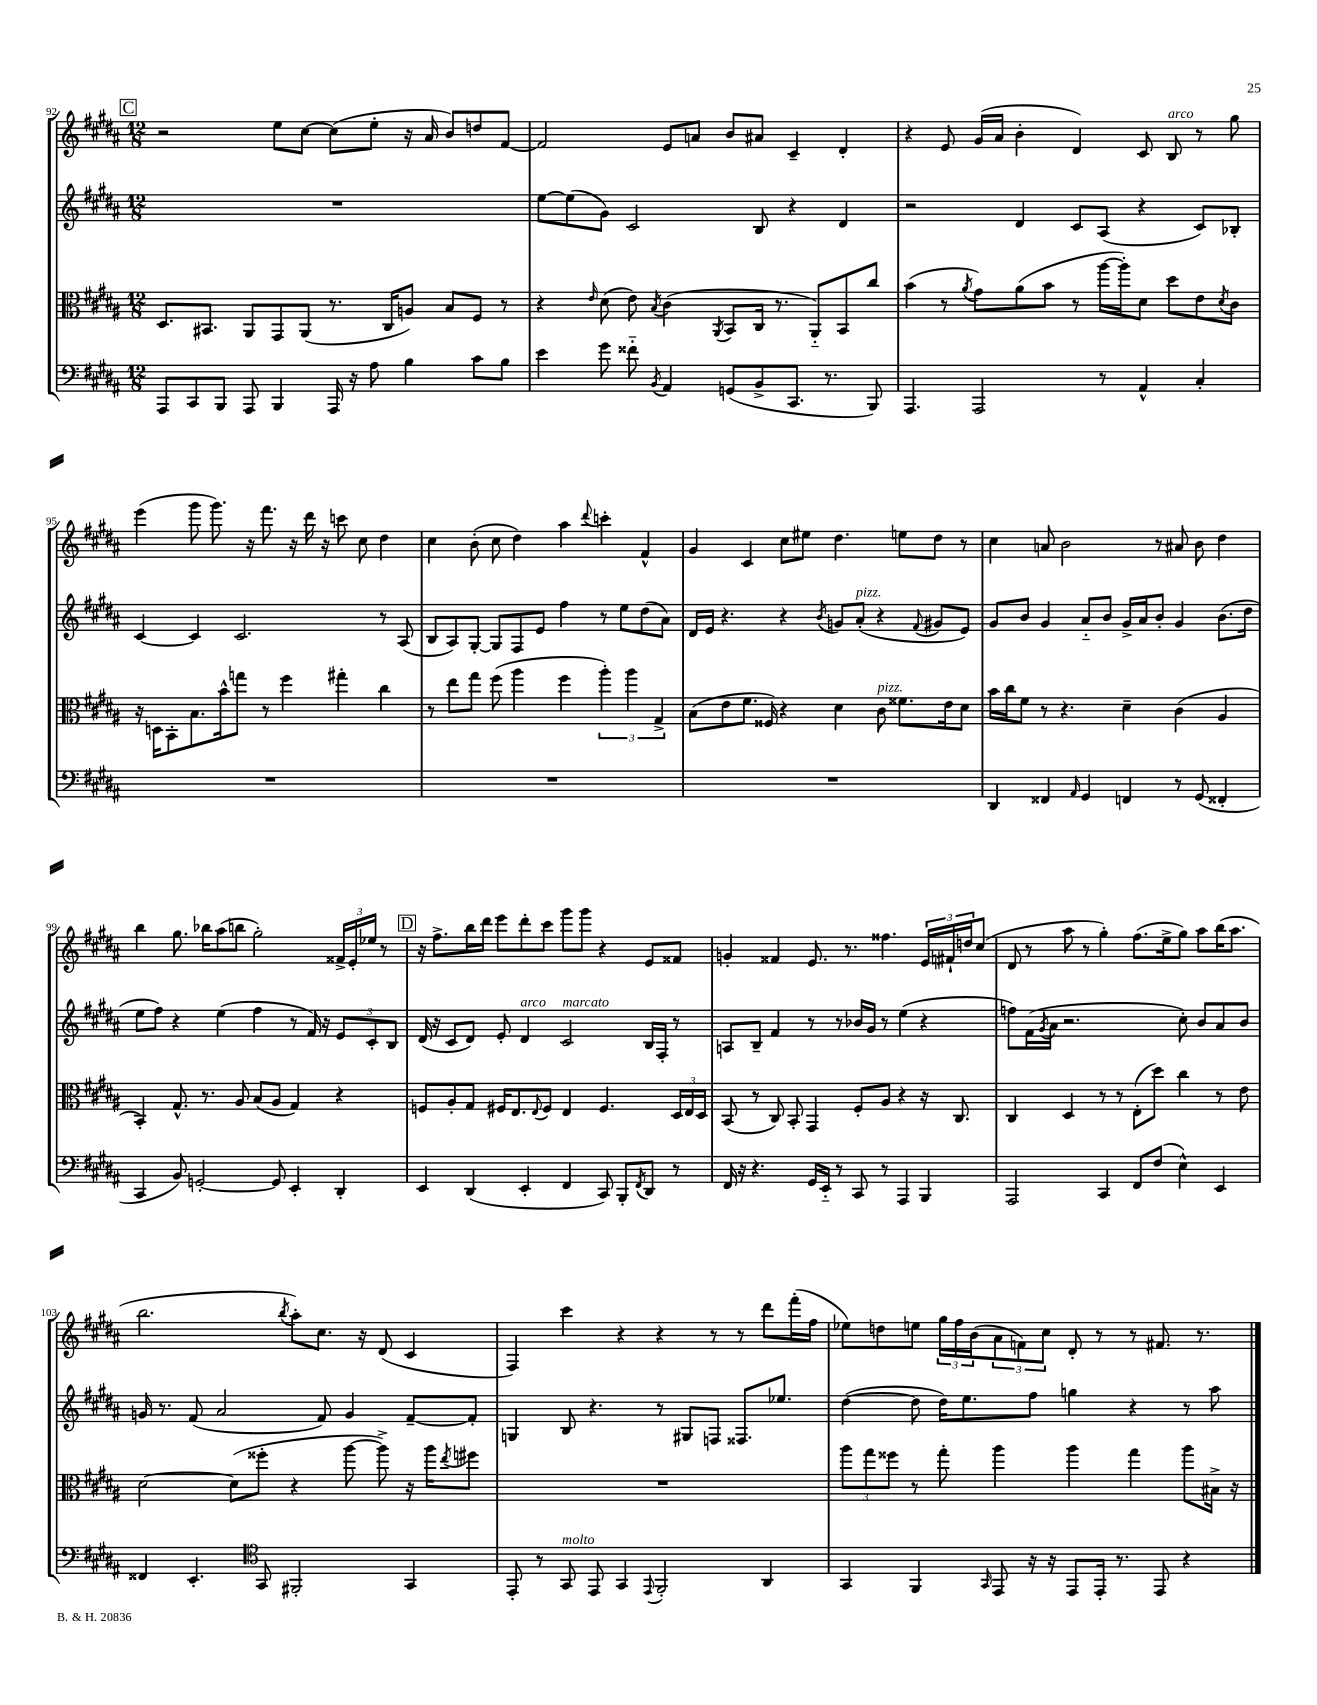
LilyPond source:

<<
\new StaffGroup <<
\new Staff = "s0" {
    \clef treble \key b \major \numericTimeSignature \time 12/8
    \mark \markup { \box "C" } r2 e''8 cis''8~ cis''8( e''8-. r16 ais'16 b'8) d''8 fis'8~ |
    fis'2 e'8 a'8 b'8 ais'8 cis'4-- dis'4-. |
    r4 e'8 gis'16( ais'16 b'4-. dis'4) cis'8 b8^\markup { \italic "arco" } r8 gis''8 |
    e'''4( gis'''8 gis'''8.) r16 fis'''8. r16 dis'''16 r16 c'''8 cis''8 dis''4 |
    cis''4 b'8-.( cis''8 dis''4) ais''4 \appoggiatura { dis'''8 } c'''4-. fis'4-^ |
    gis'4 cis'4 cis''8 eis''8 dis''4. e''8 dis''8 r8 |
    cis''4 a'8 b'2 r8 ais'8 b'8 dis''4 |
    b''4 gis''8. bes''16 ais''8( b''8 gis''2-.) \tuplet 3/2 { fisis'16-> e'16-. ees''16 } r8 |
    \mark \markup { \box "D" } r16 fis''8.-> b''16 dis'''16 e'''8 dis'''8-. cis'''8 gis'''8 gis'''8 r4 e'8 fisis'8 |
    g'4-. fisis'4 e'8. r8. fisis''4. \tuplet 3/2 { e'16 fis'16-! d''16 } cis''8( |
    dis'8 r8 ais''8 r8 gis''4-.) fis''8.( e''16-> gis''8) ais''8 b''16( ais''8. |
    b''2. \acciaccatura { b''8 } ais''8-.) cis''8. r16 dis'8( cis'4 |
    fis4) cis'''4 r4 r4 r8 r8 dis'''8 fis'''16-.( fis''16 |
    ees''8) d''8 e''8 \tuplet 3/2 { gis''16 fis''16 b'16( } \tuplet 3/2 { ais'8 f'8) cis''8 } dis'8-. r8 r8 fis'8. r8. \bar "|." |
}
\new Staff = "s1" {
    \clef treble \key b \major \numericTimeSignature \time 12/8
    \mark \markup { \box "C" } R1. |
    e''8~ e''8( gis'8) cis'2 b8 r4 dis'4 |
    r2 dis'4 cis'8 ais8( r4 cis'8) bes8-. |
    cis'4~ cis'4 cis'2. r8 ais8( |
    b8 ais8) gis8~-. gis8 fis8 e'8 fis''4 r8 e''8 dis''8( ais'8) |
    dis'16 e'16 r4. r4 \acciaccatura { b'8 } g'8 ais'8-.^\markup { \italic "pizz." }( r4 \appoggiatura { fis'8 } gis'8 e'8) |
    gis'8 b'8 gis'4 ais'8-_ b'8 gis'16-> ais'16 b'8-. gis'4 b'8.( dis''16 |
    e''8 fis''8) r4 e''4( fis''4 r8 fis'16) r16 \tuplet 3/2 { e'8 cis'8-. b8 } |
    \mark \markup { \box "D" } dis'16( r16 cis'8 dis'8) e'8-. dis'4^\markup { \italic "arco" } cis'2^\markup { \italic "marcato" } b16 fis16-. r8 |
    a8 b8-- fis'4 r8 r8 bes'16 gis'16 r8 e''4( r4 |
    f''8) fis'16( \acciaccatura { gis'8 } ais'16 r2. cis''8-.) b'8 ais'8 b'8 |
    g'16 r8. fis'8( ais'2 fis'8) g'4 fis'8~-- fis'8-. |
    g4 b8 r4. r8 gis8 f8 fisis8. ees''8. |
    dis''4~( dis''8 dis''16) e''8. fis''8 g''4 r4 r8 ais''8 \bar "|." |
}
\new Staff = "s2" {
    \clef alto \key b \major \numericTimeSignature \time 12/8
    \mark \markup { \box "C" } dis8. bis,8. ais,8 gis,8 ais,8( r8. cis16 a8) b8 fis8 r8 |
    r4 \grace { e'16 } dis'8( e'8) \acciaccatura { b8 } cis'4( \acciaccatura { ais,8 } b,8 cis16 r8. ais,8-_) b,8 cis''8 |
    b'4( r8 \acciaccatura { ais'8 } gis'8) ais'8( b'8 r8 ais''16~ ais''16-.) dis'8 dis''8 e'8 \acciaccatura { dis'8 } cis'8 |
    r16 d16 b,8-. b8. b'16-^ g''8 r8 fis''4 gis''4-. cis''4 |
    r8 e''8 gis''8 fis''8( ais''4 fis''4 \tuplet 3/2 { ais''4-.) ais''4 gis4-> } |
    b8( e'8 fis'8. fisis16) r4 dis'4 cis'8^\markup { \italic "pizz." } fisis'8. e'16 dis'8 |
    b'16 cis''16 fis'8 r8 r4. dis'4-- cis'4( ais4 |
    b,4-.) gis8.-^ r8. ais8 b8( ais8 gis4) r4 |
    \mark \markup { \box "D" } f8 ais8-. gis8 fis16 e8. \appoggiatura { e8 } fis8 e4 fis4. \tuplet 3/2 { dis16 e16 dis16 } |
    b,8( r8 cis8) b,8-. gis,4 fis8-. ais8 r4 r16 cis8. |
    cis4 dis4 r8 r8 e8-.( dis''8) cis''4 r8 e'8 |
    dis'2~ dis'8( fisis''8-. r4 ais''8~ ais''8->) r16 ais''16 \acciaccatura { e''8 } fis''8 |
    R1. |
    \tuplet 3/2 { ais''8 gis''8 fisis''8 } r8 gis''8-. ais''4 ais''4 gis''4 ais''8 bis16-> r16 \bar "|." |
}
\new Staff = "s3" {
    \clef bass \key b \major \numericTimeSignature \time 12/8
    \mark \markup { \box "C" } ais,,8 cis,8 b,,8 ais,,8 b,,4 ais,,16 r16 ais8 b4 cis'8 b8 |
    e'4 gis'8 fisis'8-_ \acciaccatura { b,8 } ais,4 g,8( b,8-> cis,8. r8. b,,8) |
    ais,,4. ais,,2 r8 ais,4-^ cis4-. |
    R1. |
    R1. |
    R1. |
    dis,4 fisis,4 \grace { ais,16 } gis,4 f,4 r8 gis,8( fisis,4-. |
    cis,4 b,8) g,2~-. g,8 e,4-. dis,4-. |
    \mark \markup { \box "D" } e,4 dis,4( e,4-. fis,4 cis,8) b,,8-. \acciaccatura { fis,8 } dis,8 r8 |
    fis,16 r16 r4. gis,16 e,16-_ r8 cis,8 r8 ais,,4 b,,4 |
    ais,,2 cis,4 fis,8 fis8( e4-^) e,4 |
    fisis,4 e,4.-. \clef tenor gis,8 fis,2-. gis,4 |
    e,8-. r8 gis,8^\markup { \italic "molto" } e,8 gis,4 \appoggiatura { e,8 } fis,2-. ais,4 |
    gis,4 fis,4 \grace { gis,16 } e,8 r16 r16 e,8 e,16-. r8. e,8 r4 \bar "|." |
}
>>
>>
\layout { \context { \Score currentBarNumber = #92 } }
